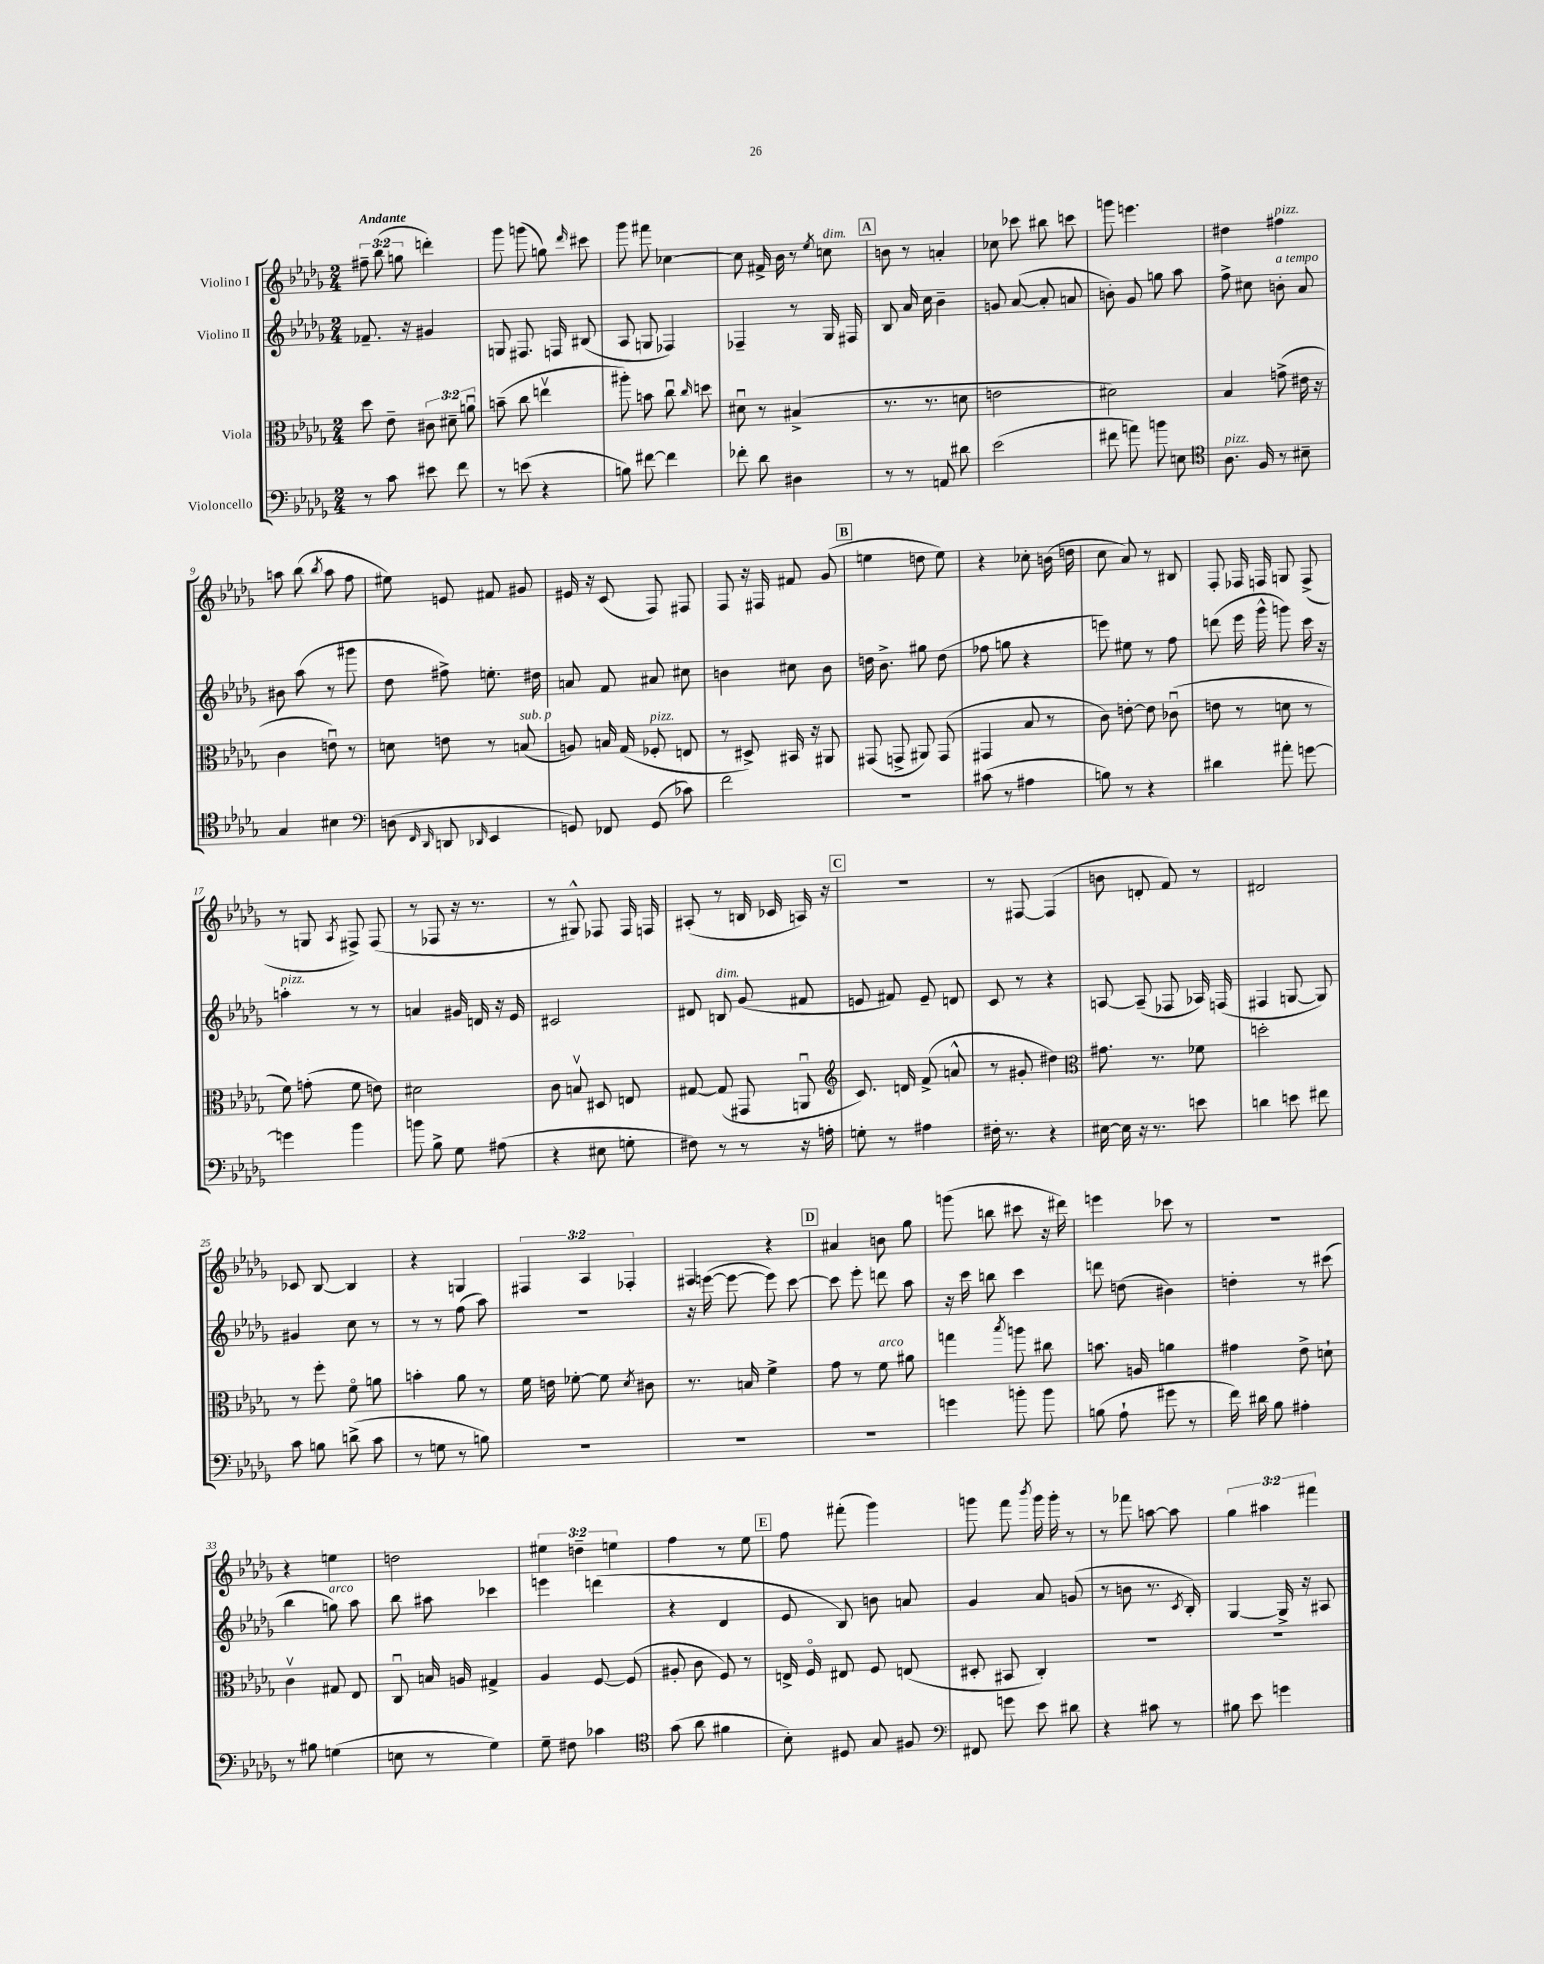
<<
\new StaffGroup <<
\new Staff = "s0" \with { instrumentName = "Violino I" } {
    \clef treble \key des \major \numericTimeSignature \time 2/4 \override Staff.TupletNumber.text = #tuplet-number::calc-fraction-text \tempo "Andante"
    \autoBeamOff \tuplet 3/2 { fis''8-- bes''8( g''8 } d'''4-.) |
    ges'''8 g'''8( g''8) \grace { des'''16 } cis'''8 |
    ges'''8 fis'''8 ces''4~ |
    ces''8 fis'16-> bes'16 r8 \acciaccatura { ees''8 } c''8^\markup { \italic "dim." } |
    \mark \markup { \box "A" } b'8 r8 a'4-. |
    ces''8 ces'''8 bis''8 c'''8 |
    g'''8 e'''4. |
    dis''4 fis''4^\markup { \italic "pizz." } |
    a''8 bes''8( \acciaccatura { bes''8 } a''8 f''8 |
    eis''8) e'8 fis'8 gis'8 |
    eis'16 r16 c'8( f8) fis8 |
    f8 r16 fis16 fis'8 ges'8( |
    \mark \markup { \box "B" } e''4 d''8 e''8) |
    r4 ces''8-. b'16( d''16 |
    c''8 aes'8) r8 bis8 |
    f8-. fes16 f16 g8 f8->( |
    r8 g8 \acciaccatura { aes8 } fis8->) fis8( |
    r8 fes8 r16 r8. |
    r8 gis8-^) fes8 fes16 f16 |
    ais8-.( r8 b16 ces'16 a16) r16 |
    \mark \markup { \box "C" } r2 |
    r8 fis8~ fis4( |
    b'8 d'8-. f'8) r8 |
    dis'2 |
    ces'8 bes8~ bes4 |
    r4 g4 |
    \tuplet 3/2 { fis4 aes4 fes4-. } |
    fis4 r4 |
    \mark \markup { \box "D" } ais'4 b'8 ges''8 |
    g'''8( b''8 cis'''8 r16 dis'''16) |
    e'''4 ces'''8 r8 |
    r2 |
    r4 e''4 |
    d''2 |
    \tuplet 3/2 { eis''4 d''4-- e''4 } |
    f''4 r8 ees''8 |
    \mark \markup { \box "E" } f''8 fis'''8-.( ges'''4) |
    g'''8 f'''8 \acciaccatura { bes'''8 } g'''16 g'''16-. r8 |
    r8 fes'''8 a''8~ a''8 |
    \tuplet 3/2 { ges''4 ais''4 fis'''4 } \bar "|." |
}
\new Staff = "s1" \with { instrumentName = "Violino II" } {
    \clef treble \key des \major \numericTimeSignature \time 2/4
    \autoBeamOff fes'8.-- r16 gis'4 |
    g8 fis8. f16 bis8( |
    aes8 g8 fes4) |
    fes4-- r8 ges16 fis16 |
    \mark \markup { \box "A" } bes8 aes'16 c''16 bes'4-- |
    g'8 aes'8~( aes'8-. a'8 |
    b'8-.) ges'8 g''8 aes''8 |
    f''8-> cis''8 b'8-.^\markup { \italic "a tempo" } aes'8 |
    bis'8 aes''8( r8 gis'''8 |
    des''8 fis''8->) e''8.-. dis''16 |
    a'8 f'8 ais'8 cis''8 |
    b'4 cis''8 b'8 |
    \mark \markup { \box "B" } d''16 bes'8.-> gis''8 d''8( |
    fes''8 g''8 r4 |
    e'''8) eis''8 r8 f''8 |
    d'''8( ees'''16 ges'''16-^ g'''8) c'''16 r16 |
    a''4-.^\markup { \italic "pizz." } r8 r8 |
    a'4 gis'16 d'16 r16 ees'16 |
    cis'2 |
    dis'8 b8^\markup { \italic "dim." } ges'8( fis'8 |
    \mark \markup { \box "C" } e'8 fis'8) e'8-- d'8 |
    c'8 r8 r4 |
    a8~ a8--( fes8 aes16) f16( |
    fis4 g8~ g8) |
    gis'4 c''8 r8 |
    r8 r8 f''8( aes''8) |
    R2 |
    r16 e'''16~( e'''8~ e'''8) c'''8~ |
    \mark \markup { \box "D" } c'''8 ees'''8-. d'''8 aes''8 |
    r16 c'''16 b''8 c'''4 |
    d'''8 d''8( bis'4) |
    d''4-. r8 cis'''8( |
    bes''4 g''8^\markup { \italic "arco" }) aes''8 |
    bes''8 ais''8 ces'''4 |
    e'''4 d'''4( |
    r4 des'4 |
    \mark \markup { \box "E" } ees'8 bes8) b'8 a'8 |
    ges'4 aes'8 g'8( |
    r8 b'8 r8. \acciaccatura { c'8 } bes16-.) |
    ges4~ ges16-> r16 ais8 \bar "|." |
}
\new Staff = "s2" \with { instrumentName = "Viola" } {
    \clef alto \key des \major \numericTimeSignature \time 2/4 \override Staff.TupletNumber.text = #tuplet-number::calc-fraction-text
    \autoBeamOff des''8 ees'8-- \tuplet 3/2 { cis'8 dis'8-- a'8\downbow } |
    b'8--( c''8 e''4\upbow |
    ais''8-.) b'8 c''8\downbow \grace { c''16 } d''8 |
    dis'8\downbow r8 bis4->( |
    \mark \markup { \box "A" } r8. r8. d'8 |
    e'2 |
    dis'2) |
    bes4 g'8->( eis'16 r16 |
    c'4 e'8\downbow) r8 |
    d'8 e'8 r8 b8^\markup { \italic "sub. p" }( |
    a8) b16 ges16( fes8-.^\markup { \italic "pizz." } e8 |
    r8 dis8->) bis,16 r16 ais,8 |
    \mark \markup { \box "B" } gis,8( g,8-> ais,8) g,8( |
    gis,4 bes8 r8 |
    c'8) e'8~-. e'8 ces'8\downbow( |
    e'8 r8 d'8 r8 |
    f'8) g'8-.( f'8 e'8) |
    dis'2 |
    c'8 b8\upbow dis8 e8 |
    gis8~ gis8( gis,8 a,8\downbow |
    \mark \markup { \box "C" } \clef treble c'8.) d'16 f'8->( a'8-^ |
    r8 gis'8-. dis''4) |
    \clef alto gis'8. r8. fes'8 |
    d''2-. |
    r8 f''8-. f'8\flageolet a'8 |
    b'4-. aes'8 r8 |
    f'16 e'16 fes'8~-. fes'8 \acciaccatura { des'8 } cis'8 |
    r8. b16 f'4-> |
    \mark \markup { \box "D" } ges'8 r8 f'8^\markup { \italic "arco" } ais'8 |
    g''4 \acciaccatura { bes''8 } a''8 cis''8 |
    b'8. a16 a'4 |
    gis'4 ees'8-> d'8-! |
    c'4\upbow gis8 ees8 |
    c8\downbow b16 a16 gis4-> |
    aes4 f8~ f8( |
    ais8-. c'8 f8) r8 |
    \mark \markup { \box "E" } e16-> f16\flageolet eis8 f8 e8( |
    dis8-. bis,8 c4-.) |
    r2 |
    R2 \bar "|." |
}
\new Staff = "s3" \with { instrumentName = "Violoncello" } {
    \clef bass \key des \major \numericTimeSignature \time 2/4
    \autoBeamOff r8 c'8 eis'8 f'8 |
    r8 e'8( r4 |
    b8) fis'8~ fis'4 |
    fes'8-. des'8 dis4 |
    \mark \markup { \box "A" } r8 r8 a,8 dis'8 |
    ees'2( |
    fis'8 a'8) b'8 e8 |
    \clef tenor aes8.^\markup { \italic "pizz." } f16 r8 bis8-- |
    ges4 bis4 |
    \clef bass d8( \grace { f,16 des,16 } d,8 \grace { des,16 } ees,4 |
    g,8) fes,8 g,8( ces'8) |
    f'2 |
    \mark \markup { \box "B" } r2 |
    cis'8( r8 ais4 |
    b8) r8 r4 |
    dis'4 ais'8-. g'8~ |
    g'4 bes'4 |
    b'8 bes8-> ges8 ais8( |
    r4 eis8 g8-. |
    fis8) r8 r8 r16 a16-. |
    \mark \markup { \box "C" } g8-. r8 ais4 |
    fis16-. r8. r4 |
    eis16~ eis16 r16 r8. e'8 |
    d'4 e'8 fis'8 |
    c'8 b8 d'8->( c'8 |
    r8 g8 r8 b8) |
    R2 |
    R2 |
    \mark \markup { \box "D" } R2 |
    g'4 b'8-. b'8 |
    b8( aes8-! gis'8 r8 |
    f'16) dis'16 bes8 ais4-. |
    r8 bis8 g4( |
    e8 r8 ges4) |
    ges8-- fis8 ces'4 |
    \clef tenor ges'8( aes'8 fis'4 |
    \mark \markup { \box "E" } bes8-.) dis8 ges8 fis8 |
    \clef bass fis,8 g'8 ees'8 dis'8 |
    r4 cis'8 r8 |
    bis8 ees'8 g'4 \bar "|." |
}
>>
>>
